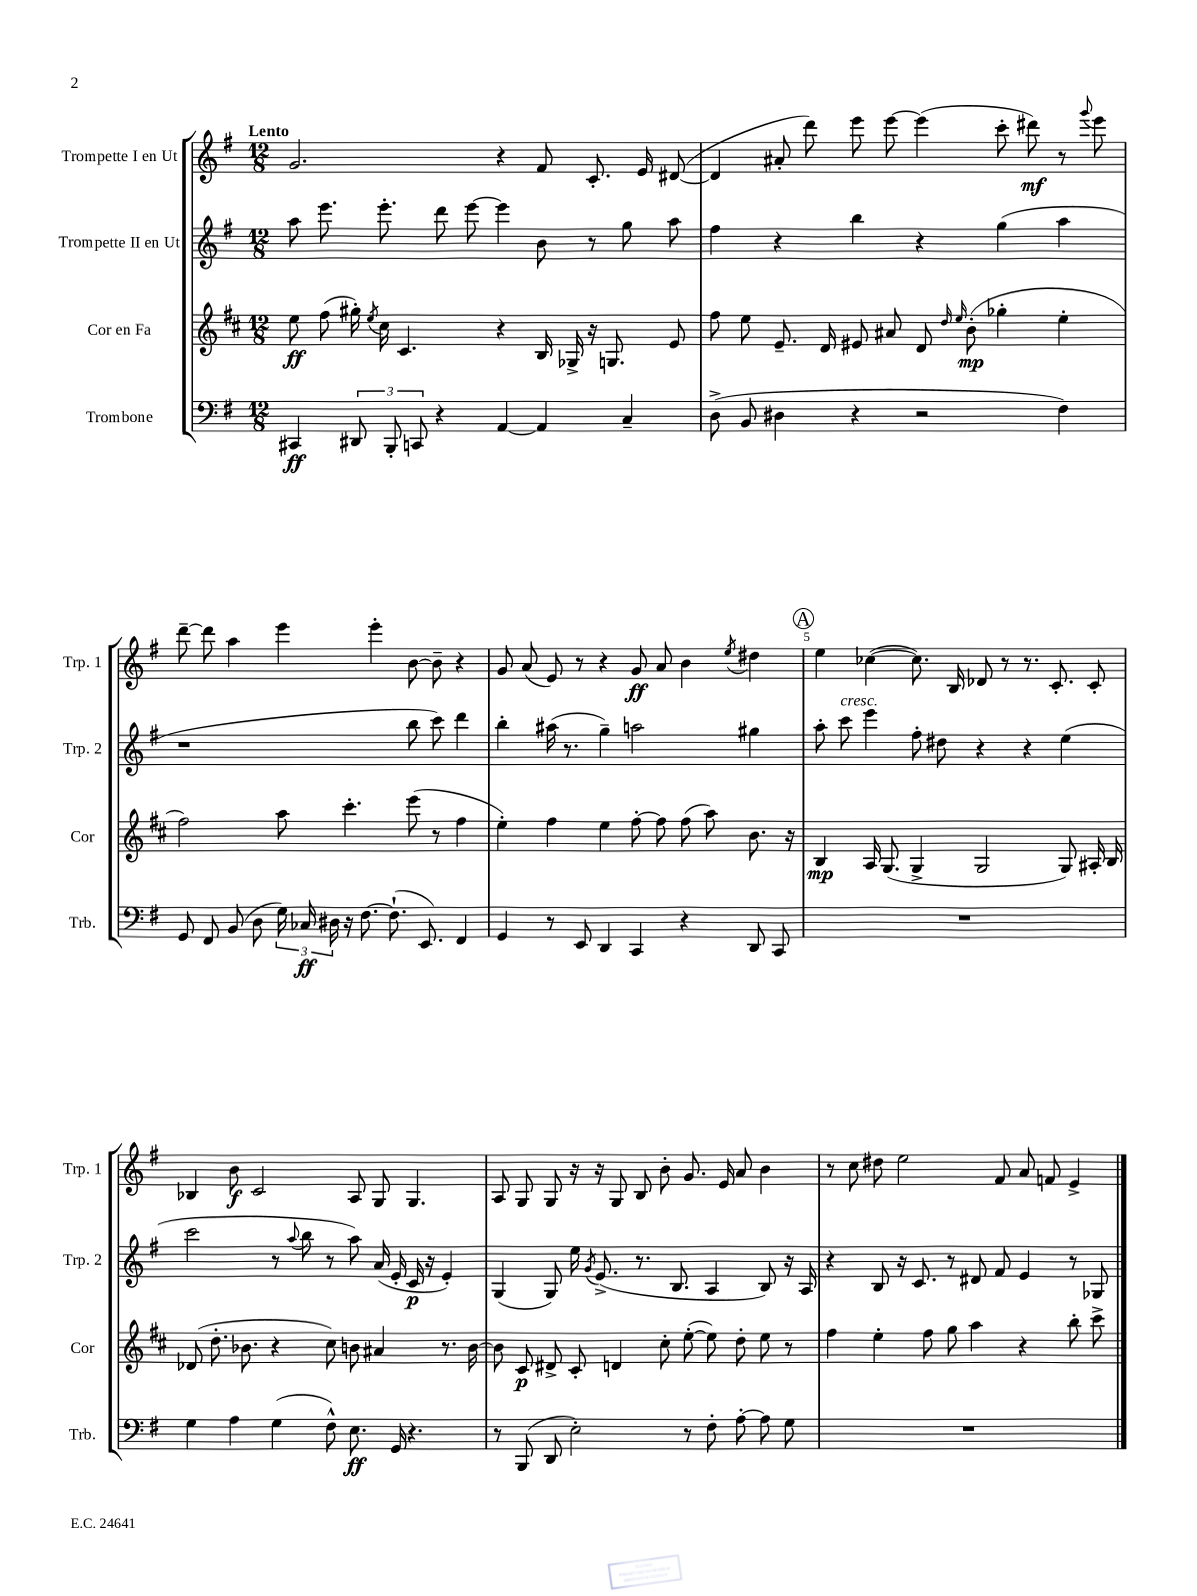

**kern	**kern	**kern	**kern
*staff4	*staff3	*staff2	*staff1
*clefF4	*clefG2	*clefG2	*clefG2
*k[f#]	*k[f#c#]	*k[f#]	*k[f#]
*M12/8	*M12/8	*M12/8	*M12/8
4CC#	8ee	8aa	2.g
.	(8ff#	8.eee	.
12DD#	16gg#')	.	.
.	8qee	.	.
.	16cc#	8.eee'	.
12BBB'	.	.	.
.	4.c#	.	.
12CC	.	.	.
4r	.	8ddd	.
.	.	[8eee	.
[4AA	4r	4eee]	4r
4AA]	16B	8b	8f#
.	16G-^	.	.
.	16r	8r	8.c'
.	8.G	.	.
4C~	.	8gg	.
.	.	.	16e
.	8e	8aa	([8d#
=	=	=	=
(8D^	8ff#	4ff#	4d#]
8BB	8ee	.	.
4D#	8.e~	4r	8a#'
.	.	.	8ddd)
.	16d	.	.
4r	8e#	4bb	8eee
.	8a#	.	[8eee
2r	8d	4r	(4eee]
.	16qqdd	.	.
.	16qqee	.	.
.	(8b'	.	.
.	4gg-'	(4gg	8ccc'
.	.	.	8ddd#)
4F#)	4ee'	4aa	8r
.	.	.	8qqggg
.	.	.	8eee
=	=	=	=
8GG	2ff#)	1r	[8ddd~
8FF#	.	.	8ddd]
(8BB	.	.	4aa
8D	.	.	.
24G)	8aa	.	4eee
24C-	.	.	.
24D#	.	.	.
16r	4.ccc#'	.	.
[8.F#	.	.	.
.	.	.	4eee'
(8.F#`]	.	.	.
.	(8eee	8bb	[8b
8.EE)	.	.	.
.	8r	8ccc)	8b~]
4FF#	4ff#	4ddd	4r
=	=	=	=
4GG	4ee')	4bb'	8g
.	.	.	(8a
8r	4ff#	(16aa#	8e)
.	.	8.r	.
8EE	.	.	8r
4DD	4ee	4gg~)	4r
4CC	[8ff#'	2aa	8g
.	8ff#]	.	8a
4r	(8ff#	.	4b
.	8aa)	.	.
.	.	.	8qee
8DD	8.b	4gg#	4dd#
8CC	.	.	.
.	16r	.	.
=	=	=	=
1.r	4B	8aa'	4ee
.	.	8ccc	.
.	16A	4eee	([4cc-
.	(8.G	.	.
.	4G^	8ff#'	8.cc-])
.	.	8dd#	.
.	.	.	16B
.	2G	4r	8d-
.	.	.	8r
.	.	4r	8.r
.	.	.	8.c'
.	8G)	(4ee	.
.	16A#'	.	8c'
.	16B	.	.
=	=	=	=
4G	(8d-	2ccc	4B-
.	8.dd'	.	.
4A	.	.	8b
.	8.b-	.	.
.	.	.	2c
(4G	4r	8r	.
.	.	8qqaa	.
.	.	8bb	.
8F#^^)	8cc#)	8r	.
8.E	8b	8aa)	8A
.	4a#	(16a	8G
16GG	.	16e'	.
4.r	.	16c	4.G
.	.	16r	.
.	8.r	4e')	.
.	[16b	.	.
=	=	=	=
8r	8b]	(4G	8A
(8BBB	8c#	.	8G
8DD	8d#^	8G)	8G
2E')	8c#'	16ee	16r
.	.	8qg	.
.	.	(8.e^	16r
.	4d	.	8G
.	.	8.r	8B
.	8cc#'	.	8b'
.	.	8.B	.
8r	([8ee'	.	8.g
8F#'	8ee])	4A	.
.	.	.	16e
[8A'	8dd'	.	8a
8A]	8ee	8B)	4b
8G	8r	16r	.
.	.	16A	.
=	=	=	=
1.r	4ff#	4r	8r
.	.	.	8cc
.	4ee'	8B	8dd#
.	.	16r	2ee
.	.	8.c	.
.	8ff#	.	.
.	8gg	8r	.
.	4aa	8d#	.
.	.	8f#	8f#
.	4r	4e	8a
.	.	.	8f
.	8bb'	8r	4e^
.	8ccc#^	8G-	.
==	==	==	==
*-	*-	*-	*-
